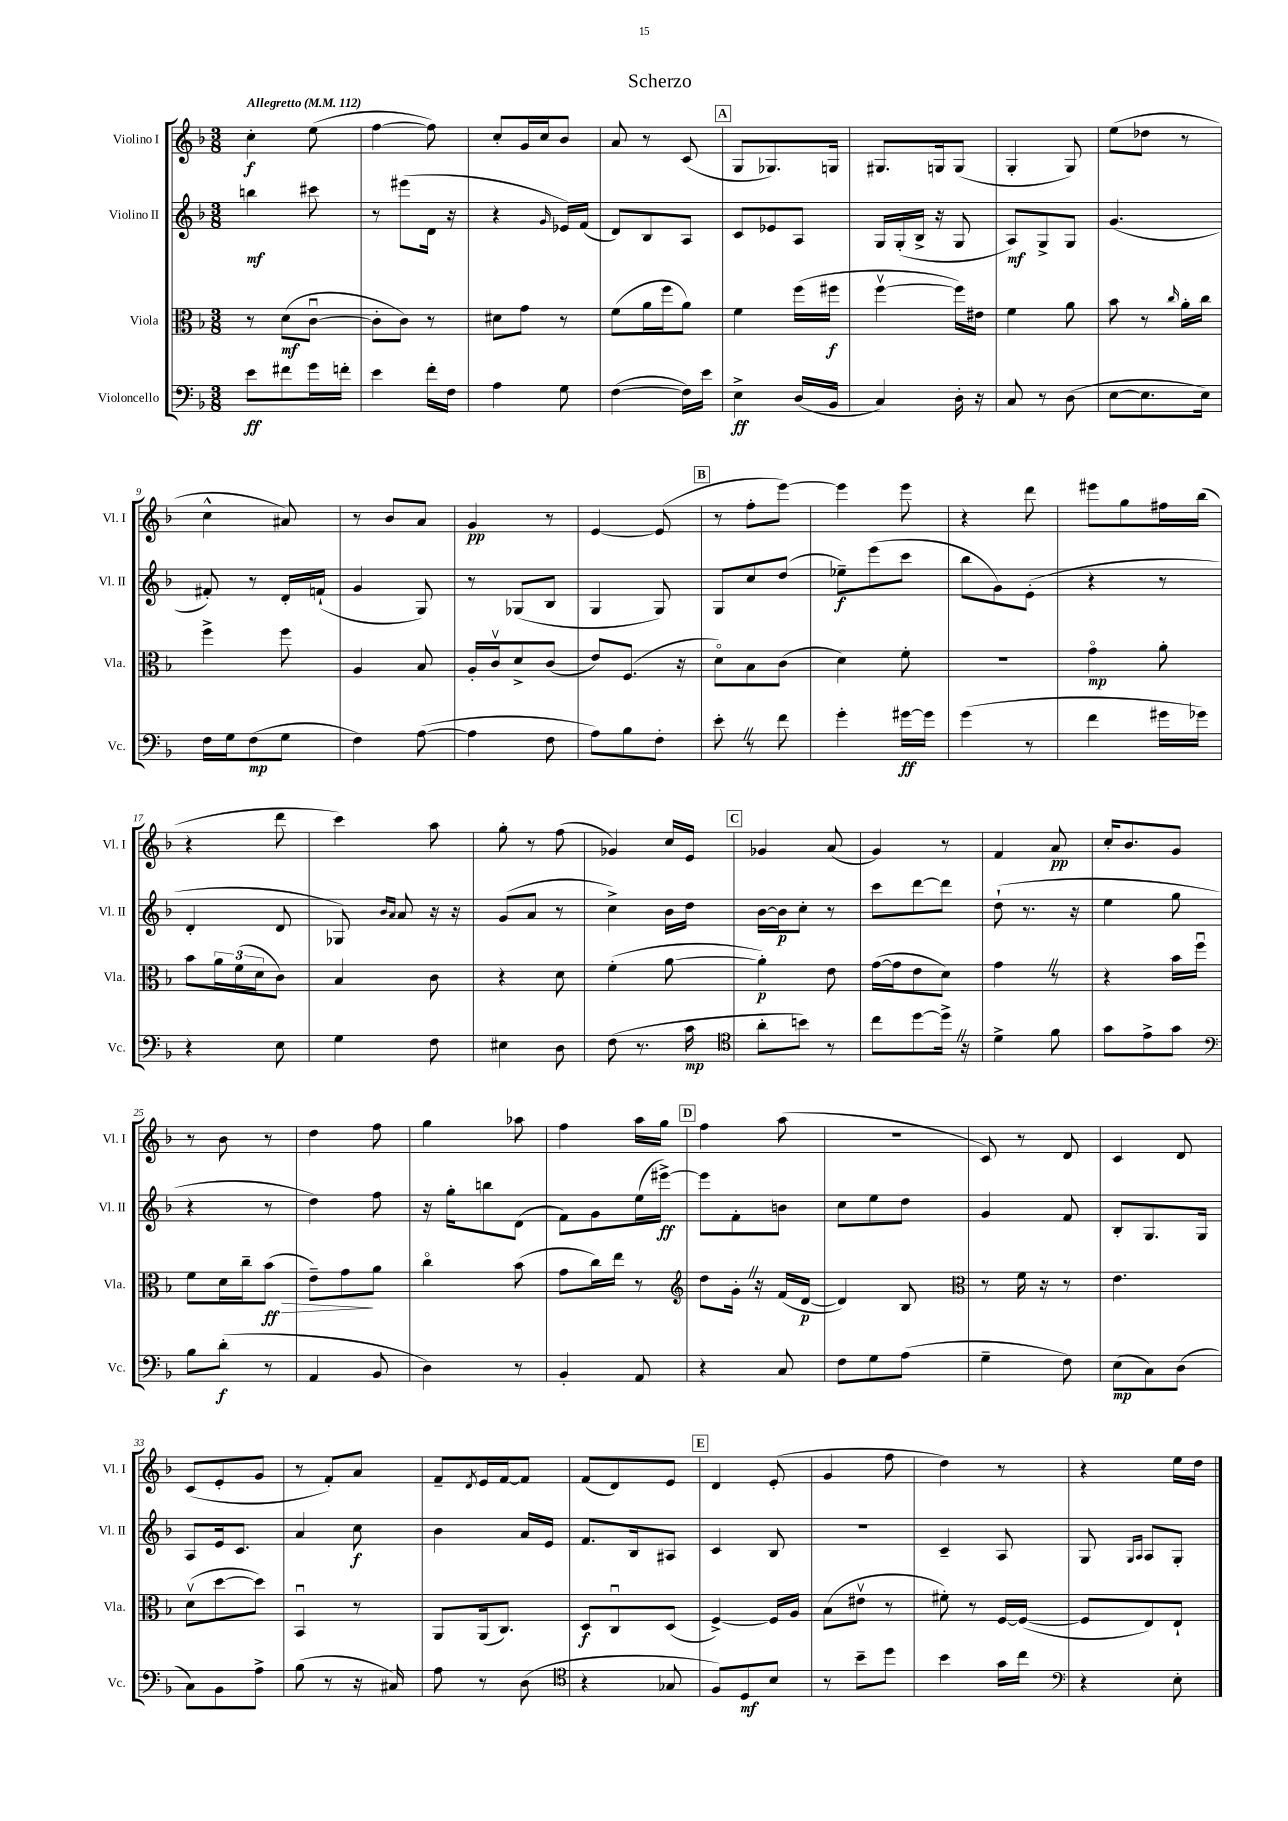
\header { title = "Scherzo" }
<<
\new StaffGroup <<
\new Staff = "s0" \with { instrumentName = "Violino I" shortInstrumentName = "Vl. I" } {
    \clef treble \key f \major \numericTimeSignature \time 3/8 \tempo "Allegretto" 4 = 112
    c''4-.\f e''8( |
    f''4~ f''8) |
    c''8-. g'16 c''16 bes'8 |
    a'8 r8 c'8( |
    \mark \markup { \box "A" } g8 ges8.) g16 |
    gis8. g16 g8( |
    g4-. g8) |
    e''8( des''8 r8 |
    c''4-^ ais'8) |
    r8 bes'8 a'8 |
    g'4\pp r8 |
    e'4~ e'8( |
    \mark \markup { \box "B" } r8 f''8-. e'''8~) |
    e'''4 e'''8 |
    r4 d'''8 |
    eis'''8 g''8 fis''16 bes''16( |
    r4 d'''8 |
    c'''4) a''8 |
    g''8-. r8 f''8( |
    ges'4) c''16 e'16 |
    \mark \markup { \box "C" } ges'4 a'8( |
    g'4) r8 |
    f'4 a'8\pp |
    c''16-. bes'8. g'8 |
    r8 bes'8 r8 |
    d''4 f''8 |
    g''4 aes''8 |
    f''4 a''16 g''16 |
    \mark \markup { \box "D" } f''4 a''8( |
    r4. |
    c'8) r8 d'8 |
    c'4 d'8 |
    c'8( e'8-. g'8 |
    r8 f'8-.) a'8 |
    f'8-- \acciaccatura { d'8 } e'16 f'16~ f'8 |
    f'8( d'8) e'8 |
    \mark \markup { \box "E" } d'4 e'8-.( |
    g'4 f''8 |
    d''4) r8 |
    r4 e''16 d''16 \bar "|." |
}
\new Staff = "s1" \with { instrumentName = "Violino II" shortInstrumentName = "Vl. II" } {
    \clef treble \key f \major \numericTimeSignature \time 3/8
    b''4\mf cis'''8 |
    r8 eis'''8( d'16 r16 |
    r4 \grace { g'16 } ees'16) f'16( |
    d'8) bes8 a8 |
    \mark \markup { \box "A" } c'8 ees'8 a8 |
    g16 g16-.( bes16-> r16 g8 |
    a8\mf) g8-> g8 |
    g'4.( |
    fis'8-.) r8 d'16-. f'16-!( |
    g'4 g8) |
    r8 ges8( bes8 |
    g4 g8) |
    \mark \markup { \box "B" } g8 c''8 d''8( |
    ees''8--\f) e'''8( c'''8 |
    bes''8 g'8) e'8-.( |
    r4 r8 |
    d'4-. d'8 |
    ges8) \grace { bes'16 a'16 } a'8 r16 r16 |
    g'8( a'8 r8 |
    c''4->) bes'16 d''16 |
    \mark \markup { \box "C" } bes'16~ bes'16\p c''8-. r8 |
    c'''8 d'''8~ d'''8 |
    d''8-!( r8. r16 |
    e''4 g''8 |
    r4 r8 |
    d''4) f''8 |
    r16 g''16-. b''8 d'8( |
    f'8) g'8 e''16( eis'''16~->\ff) |
    \mark \markup { \box "D" } eis'''8 f'8-. b'8 |
    c''8 e''8 d''8 |
    g'4 f'8 |
    bes8-. g8. g16 |
    a8 e'16 c'8. |
    a'4 c''8\f |
    bes'4 a'16 e'16 |
    f'8. bes16 ais8 |
    \mark \markup { \box "E" } c'4 bes8 |
    R4. |
    c'4-- a8 |
    g8 \grace { g16 a16 } a8 g8-. \bar "|." |
}
\new Staff = "s2" \with { instrumentName = "Viola" shortInstrumentName = "Vla." } {
    \clef alto \key f \major \numericTimeSignature \time 3/8
    r8 d'8\mf( c'8~\downbow |
    c'8-. c'8) r8 |
    dis'8 g'8 r8 |
    f'8( a'16 f''16 a'8) |
    \mark \markup { \box "A" } f'4 f''16( fis''16\f |
    f''4~\upbow f''16) eis'16 |
    f'4 a'8 |
    bes'8 r8 \grace { c''16 } a'16-. c''16 |
    f''4-> f''8 |
    a4 bes8 |
    a16-. c'16\upbow d'8-> c'8( |
    e'8) f8.( r16 |
    \mark \markup { \box "B" } d'8\flageolet) bes8 c'8( |
    d'4) f'8-. |
    R4. |
    g'4\flageolet\mp a'8-. |
    bes'8 \tuplet 3/2 { a'16 f'16( d'16 } c'8) |
    bes4 c'8 |
    r4 d'8 |
    f'4-.( a'8~ |
    \mark \markup { \box "C" } a'4-.\p) e'8 |
    g'16~( g'16 e'8 d'8) |
    g'4 \once \override BreathingSign.text = \markup { \musicglyph "scripts.caesura.straight" } \breathe r8 |
    r4 bes'16 f''16\downbow |
    f'8 d'16 c''16-- bes'8\ff\>( |
    e'8--) g'8\! a'8 |
    c''4\flageolet bes'8( |
    g'8 c''16) e''16 r8 |
    \mark \markup { \box "D" } \clef treble d''8 g'16-. \once \override BreathingSign.text = \markup { \musicglyph "scripts.caesura.straight" } \breathe r16 f'16( d'16~\p |
    d'4) bes8 |
    \clef alto r8 f'16 r16 r8 |
    e'4. |
    d'8\upbow( d''8~ d''8) |
    bes,4\downbow r8 |
    a,8 a,16( c8.) |
    d8\f c8\downbow d8( |
    \mark \markup { \box "E" } f4~->) f16 a16 |
    bes8( eis'8\upbow r8 |
    fis'8-.) r8 f16~ f16~( |
    f8 e8) e8-! \bar "|." |
}
\new Staff = "s3" \with { instrumentName = "Violoncello" shortInstrumentName = "Vc." } {
    \clef bass \key f \major \numericTimeSignature \time 3/8
    e'8\ff fis'8 g'16 f'16-. |
    e'4 f'16-. f16 |
    a4 g8 |
    f4~( f16) e'16 |
    \mark \markup { \box "A" } e4->\ff d16( bes,16 |
    c4) d16-. r16 |
    c8 r8 d8( |
    e8~ e8. e16) |
    f16 g16 f8\mp( g8 |
    f4) a8~( |
    a4 f8 |
    a8) bes8 f8-. |
    \mark \markup { \box "B" } e'8-. \once \override BreathingSign.text = \markup { \musicglyph "scripts.caesura.straight" } \breathe r8 f'8 |
    g'4-. gis'16~\ff gis'16 |
    g'4( r8 |
    f'4 gis'16 ges'16) |
    r4 e8 |
    g4 f8 |
    eis4 d8 |
    f8( r8. c'16\mp |
    \mark \markup { \box "C" } \clef tenor a'8-. b'8) r8 |
    c''8 d''8~ d''16-> \once \override BreathingSign.text = \markup { \musicglyph "scripts.caesura.straight" } \breathe r16 |
    d'4-> f'8 |
    g'8 e'8-> g'8 |
    \clef bass bes8 d'8-.\f( r8 |
    a,4 bes,8 |
    d4) r8 |
    bes,4-. a,8 |
    \mark \markup { \box "D" } r4 c8 |
    f8 g8 a8( |
    g4-- f8) |
    e8\mp( c8) d8( |
    c8) bes,8 a8-> |
    bes8( r8 r16 cis16) |
    a8 r8 d8( |
    \clef tenor r4 ges8 |
    \mark \markup { \box "E" } f8) d8\mf bes8 |
    r8 bes'8-- d''8 |
    bes'4 g'16 c''16 |
    \clef bass r4 e8-. \bar "|." |
}
>>
>>
